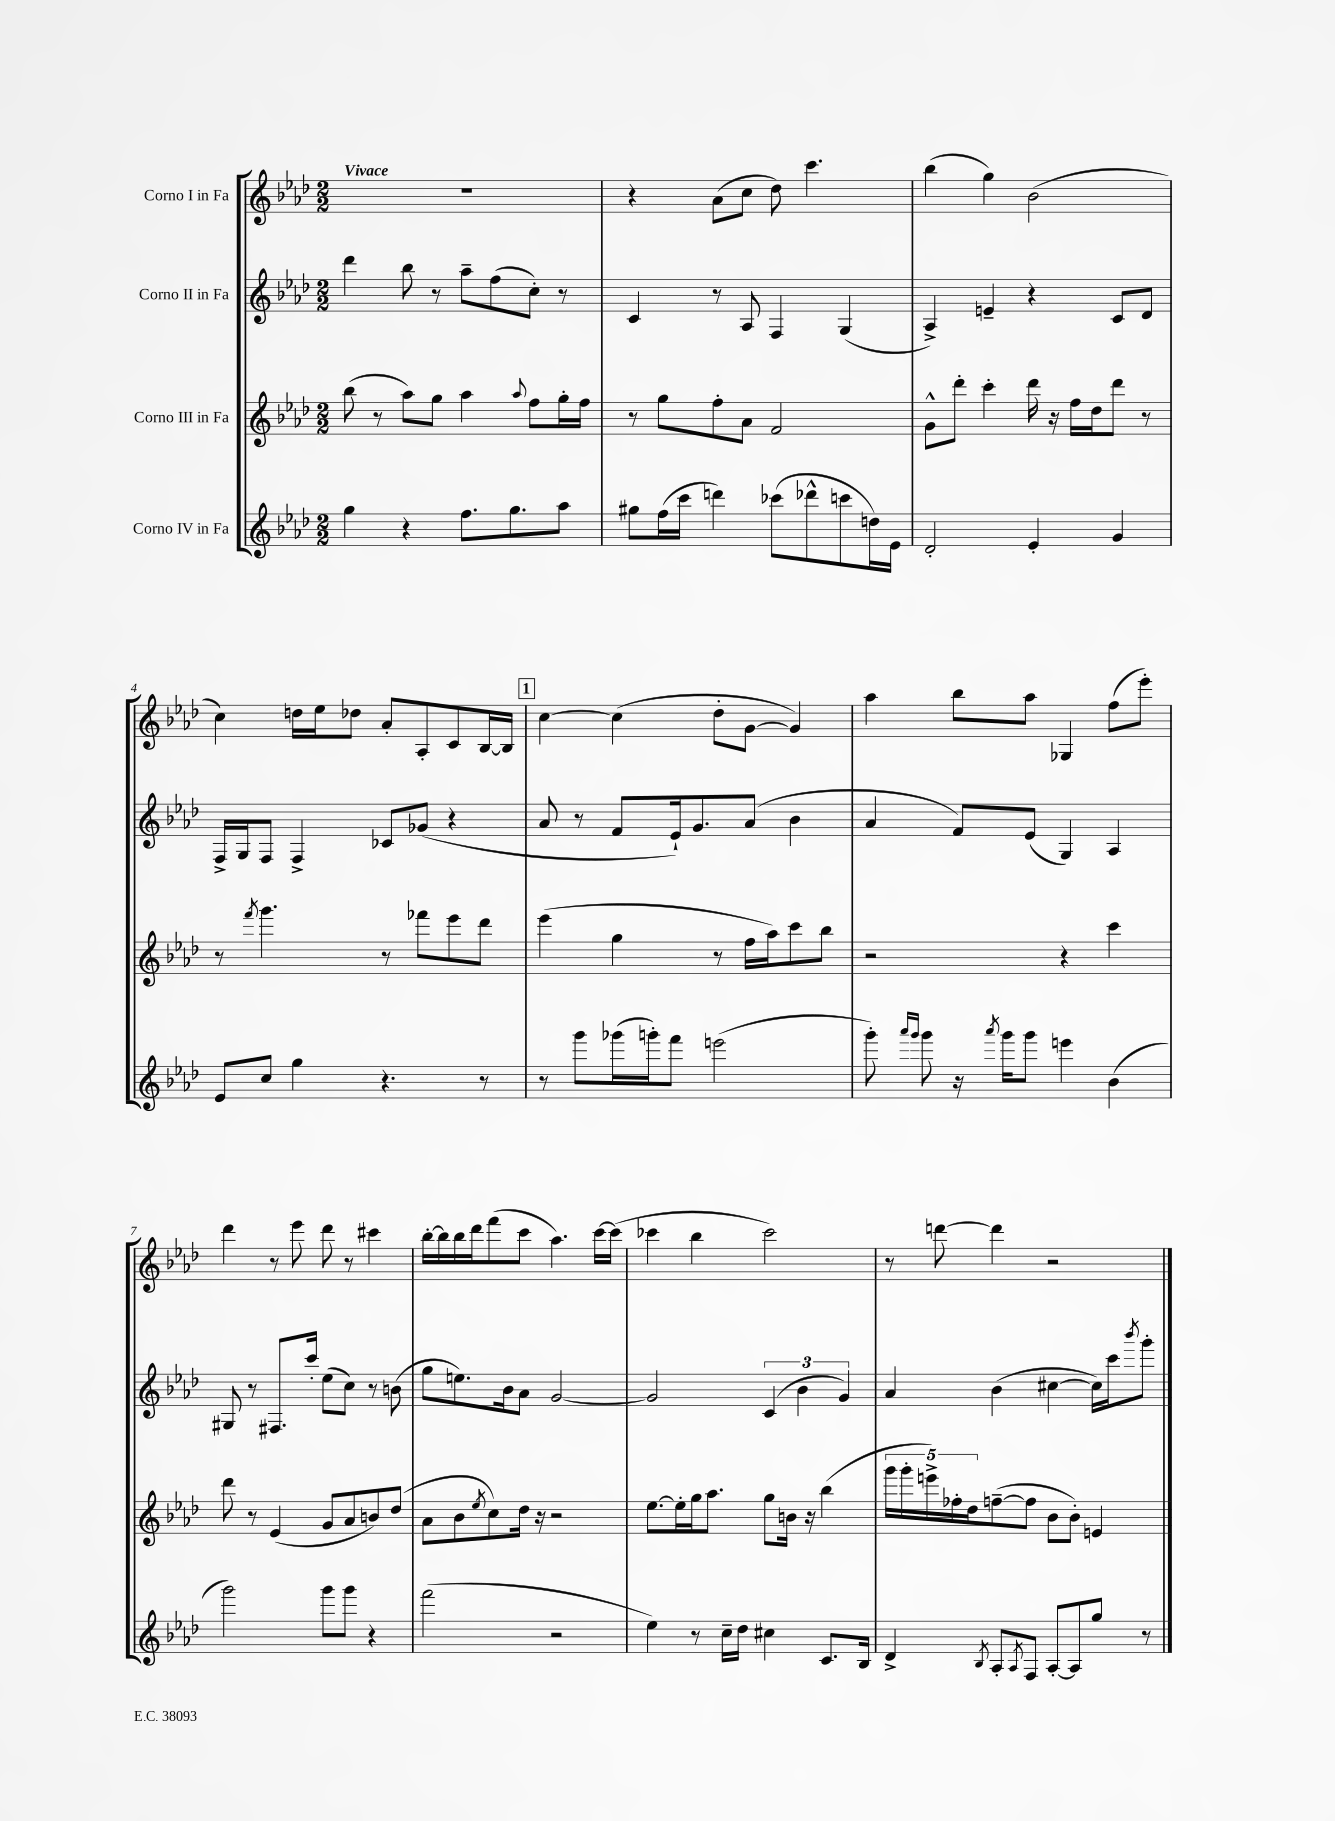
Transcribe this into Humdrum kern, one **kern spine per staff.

**kern	**kern	**kern	**kern
*staff4	*staff3	*staff2	*staff1
*clefG2	*clefG2	*clefG2	*clefG2
*k[b-e-a-d-]	*k[b-e-a-d-]	*k[b-e-a-d-]	*k[b-e-a-d-]
*M2/2	*M2/2	*M2/2	*M2/2
4gg\	(8bb-\	4ddd-\	1r
.	8r	.	.
4r	8aa-\L)	8bb-\	.
.	8gg\J	8r	.
8.ff\L	4aa-\	8aa-~\L	.
.	.	(8ff\	.
8.gg\	.	.	.
.	8qqaa-/	.	.
.	8ff\L	8cc'\J)	.
8aa-\J	16gg'\L	8r	.
.	16ff\JJ	.	.
=	=	=	=
8gg#\L	8r	4c/	4r
(16ff\L	8gg\L	.	.
16ccc\JJ	.	.	.
4ddd\)	8ff'\	8r	(8a-\L
.	8a-\J	8A-/	8cc\J
(8ccc-\L	2f/	4F/	8dd-\)
8ddd-^^\	.	.	4.ccc\
8ccc\	.	(4G/	.
16dd\L)	.	.	.
16e-\JJ	.	.	.
=	=	=	=
2d-'/	8g^^\L	4A-^/)	(4bb-\
.	8ddd-'\J	.	.
.	4ccc'\	4e~/	4gg\)
4e-'/	16ddd-\	4r	(2b-\
.	16r	.	.
.	16ff\LL	.	.
.	16dd-\J	.	.
4g/	8ddd-\J	8c/L	.
.	8r	8d-/J	.
=	=	=	=
8e-/L	8r	16F^/LL	4cc\)
.	.	16G/J	.
.	8qfff/	.	.
8cc/J	4.ggg\	8F/J	.
4gg\	.	4F^/	16dd\LL
.	.	.	16ee-\J
.	.	.	8dd-\J
4.r	8r	8c-/L	8a-'/L
.	8fff-\L	(8g-/J	8A-'/
.	8eee-\	4r	8c/
8r	8ddd-\J	.	[16B-/L
.	.	.	16B-/]JJ
=	=	=	=
8r	(4eee-\	8a-/	[4cc\
8ggg\L	.	8r	.
(16ggg-\L	4gg\	8f/L	(4cc\]
16ggg'\J)	.	.	.
8fff\J	.	16e-`/k)	.
.	.	8.g/	.
(2eee\	8r	.	8dd-'\L
.	16ff\LL	(8a-/J	[8g\J
.	16aa-\J)	.	.
.	8ccc\	4b-\	4g/])
.	8bb-\J	.	.
=	=	=	=
8ggg'\)	2r	4a-/	4aa-\
16qqaaa-/LL	.	.	.
16qqggg/JJ	.	.	.
8ggg\	.	.	.
16r	.	8f/L)	8bb-\L
8qaaa-/	.	.	.
16ggg\LK	.	.	.
8ggg\J	.	(8e-/J	8aa-\J
4eee\	4r	4G/)	4G-/
(4b-\	4ccc\	4A-/	(8ff\L
.	.	.	8eee-'\J)
=	=	=	=
2ggg\)	8ddd-\	8G#/	4ddd-\
.	8r	8r	.
.	(4e-/	8.F#/L	8r
.	.	.	8eee-\
.	.	16ccc'/Jk	.
8ggg\L	8g/L	(8ee-\L	8ddd-\
8ggg\J	8a-/	8cc\J)	8r
4r	8b/)	8r	4ccc#\
.	(8dd-/J	(8b\	.
=	=	=	=
(2fff\	8a-\L	8gg\L	[16bb-'\LL
.	.	.	16bb-\]
.	8b-\	8.ee\)	16bb-\
.	.	.	16ddd-\J
.	8qee-/	.	.
.	8cc\)	.	(8fff\
.	.	16b-\k	.
.	16dd-\Jk	8a-\J	8ccc\J
.	16r	.	.
2r	2r	[2g/	4.aa-\)
.	.	.	[16ccc\LL
.	.	.	(16ccc\]JJ
=	=	=	=
4ee-\)	[8.ee-\L	2g/]	4ccc-\
.	16ee-'\]L	.	.
8r	16gg\J	.	4bb-\
.	8.aa-\J	.	.
16cc~\LL	.	.	.
16dd-\JJ	.	.	.
4cc#\	8gg\L	(6c/	2ccc-\)
.	16b\Jk	.	.
.	.	6b-\	.
.	16r	.	.
8.c/L	(4bb-\	.	.
.	.	6g/)	.
16B-/Jk	.	.	.
=	=	=	=
4d-^/	20ggg\LL	4a-/	8r
.	20ggg'\	.	.
.	20eee^\)	.	.
.	.	.	[8ddd\
.	20ff-'\	.	.
.	20dd-\J	.	.
8qB-/	.	.	.
8A-'/L	([8ff~\	(4b-\	4ddd\]
8qA-/	.	.	.
8F/J	8ff\]J	.	.
[8A-'/L	8b-\L	[4cc#\	2r
8A-/]	8b-'\J)	.	.
8gg/J	4e/	16cc#\]LL)	.
.	.	16ccc\J	.
.	.	8qbbb-/	.
8r	.	8ggg'\J	.
==	==	==	==
*-	*-	*-	*-
